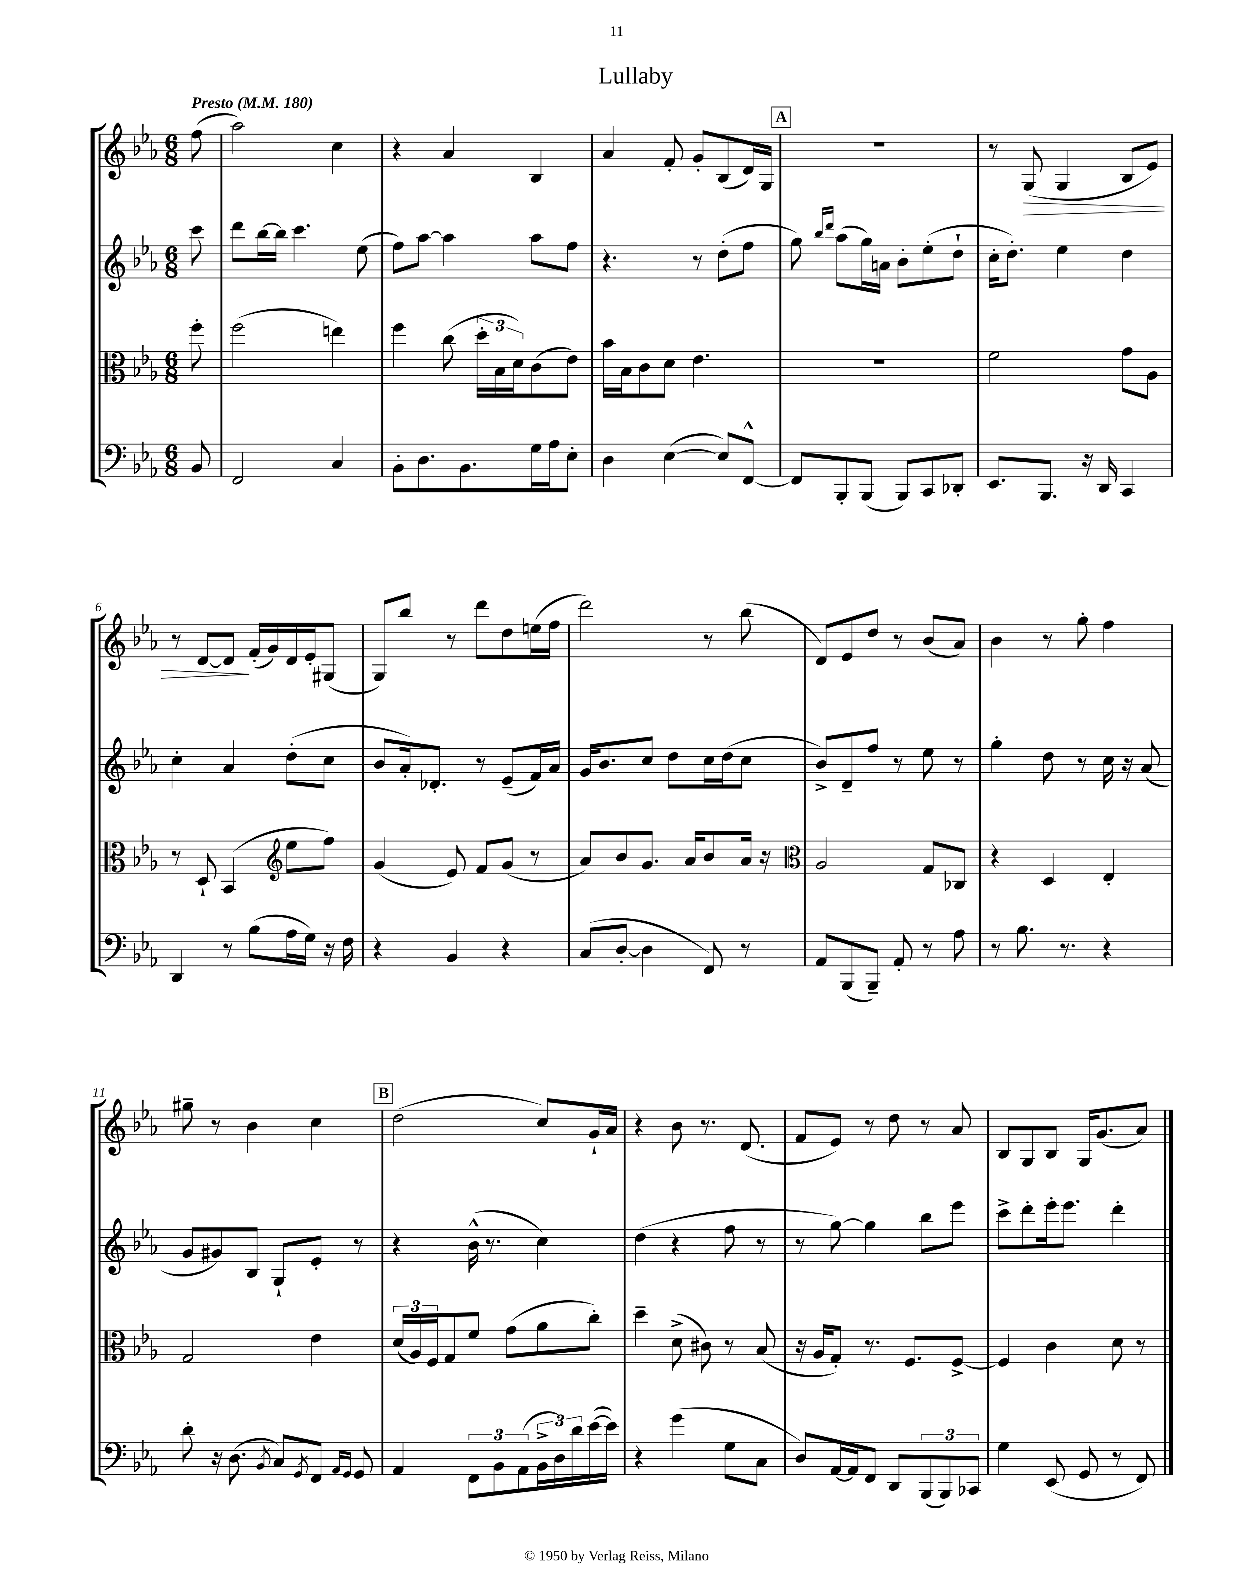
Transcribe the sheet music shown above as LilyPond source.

\header { title = "Lullaby" }
<<
\new StaffGroup <<
\new Staff = "s0" {
    \clef treble \key ees \major \numericTimeSignature \time 6/8 \partial 8 \tempo "Presto" 4 = 180
    f''8( |
    aes''2) c''4 |
    r4 aes'4 bes4 |
    aes'4 f'8-. g'8-. bes8( d'16) g16 |
    \mark \markup { \box "A" } R2. |
    r8 g8\>( g4 bes8 ees'8) |
    r8 d'8~ d'8\! f'16-.( g'16) d'16 ees'16-. gis8( |
    g8) bes''8 r8 d'''8 d''8 e''16( f''16 |
    d'''2) r8 bes''8( |
    d'8) ees'8 d''8 r8 bes'8( aes'8) |
    bes'4 r8 g''8-. f''4 |
    gis''8-- r8 bes'4 c''4 |
    \mark \markup { \box "B" } d''2( c''8) g'16-! aes'16 |
    r4 bes'8 r8. d'8.( |
    f'8 ees'8) r8 d''8 r8 aes'8 |
    bes8 g8 bes8 g16 g'8.( aes'8) \bar "|." |
}
\new Staff = "s1" {
    \clef treble \key ees \major \numericTimeSignature \time 6/8 \partial 8
    c'''8 |
    d'''8 bes''16~ bes''16 c'''4. ees''8( |
    f''8) aes''8~ aes''4 aes''8 f''8 |
    r4. r8 d''8-.( f''8 |
    \mark \markup { \box "A" } g''8) \grace { bes''16 d'''16 } aes''8( g''16) a'16 bes'8-. ees''8-.( d''8-! |
    c''16-. d''8.-.) ees''4 d''4 |
    c''4-. aes'4 d''8-.( c''8 |
    bes'8 aes'16-.) des'8.-. r8 ees'8--( f'16) aes'16 |
    g'16 bes'8. c''8 d''8 c''16 d''16( c''8 |
    bes'8->) d'8-- f''8 r8 ees''8 r8 |
    g''4-. d''8 r8 c''16 r16 aes'8( |
    g'8 gis'8) bes8 g8-! ees'8-. r8 |
    \mark \markup { \box "B" } r4 bes'16-^( r8. c''4) |
    d''4( r4 f''8 r8 |
    r8 g''8~) g''4 bes''8 ees'''8 |
    c'''8-> d'''8-. ees'''16-. ees'''8. d'''4-. \bar "|." |
}
\new Staff = "s2" {
    \clef alto \key ees \major \numericTimeSignature \time 6/8 \partial 8
    f''8-. |
    f''2( e''4) |
    f''4 c''8( \tuplet 3/2 { d''16-. bes16 d'16) } c'8( ees'8) |
    bes'16 bes16 c'8 d'8 ees'4. |
    \mark \markup { \box "A" } R2. |
    f'2 g'8 aes8 |
    r8 d8-! bes,4( \clef treble ees''8 f''8) |
    g'4( ees'8) f'8 g'8( r8 |
    aes'8) bes'8 g'8. aes'16 bes'8 aes'16 r16 |
    \clef alto aes2 g8 ces8 |
    r4 d4 ees4-. |
    g2 ees'4 |
    \mark \markup { \box "B" } \tuplet 3/2 { d'16( aes16) f16 } g8 f'8 g'8( aes'8 c''8-.) |
    d''4-- d'8->( cis'8) r8 bes8( |
    r16 aes16 g8-.) r8. f8. f8~-> |
    f4 c'4 d'8 r8 \bar "|." |
}
\new Staff = "s3" {
    \clef bass \key ees \major \numericTimeSignature \time 6/8 \partial 8
    bes,8 |
    f,2 c4 |
    bes,8-. d8. bes,8. g16 aes16 ees8-. |
    d4 ees4~( ees8) f,8~-^ |
    \mark \markup { \box "A" } f,8 bes,,8-. bes,,8( bes,,8) c,8 des,8-. |
    ees,8. bes,,8. r16 d,16 c,4 |
    d,4 r8 bes8( aes16 g16) r16 f16 |
    r4 bes,4 r4 |
    c8( d8~-. d4 f,8) r8 |
    aes,8 bes,,8( bes,,8--) aes,8-. r8 aes8 |
    r8 bes8. r8. r4 |
    d'8-. r16 d8.( \acciaccatura { bes,8 } c8) \acciaccatura { g,8 } f,8 \grace { aes,16 g,16 } g,8 |
    \mark \markup { \box "B" } aes,4 \tuplet 3/2 { f,8 bes,8 aes,8( } \tuplet 3/2 { bes,16-> d16) d'16 } ees'16~( ees'16) |
    r4 g'4( g8 c8 |
    d8) aes,16~ aes,16 f,8 d,8 \tuplet 3/2 { bes,,8( bes,,8) ces,8 } |
    g4 ees,8( g,8 r8 f,8) \bar "|." |
}
>>
>>
